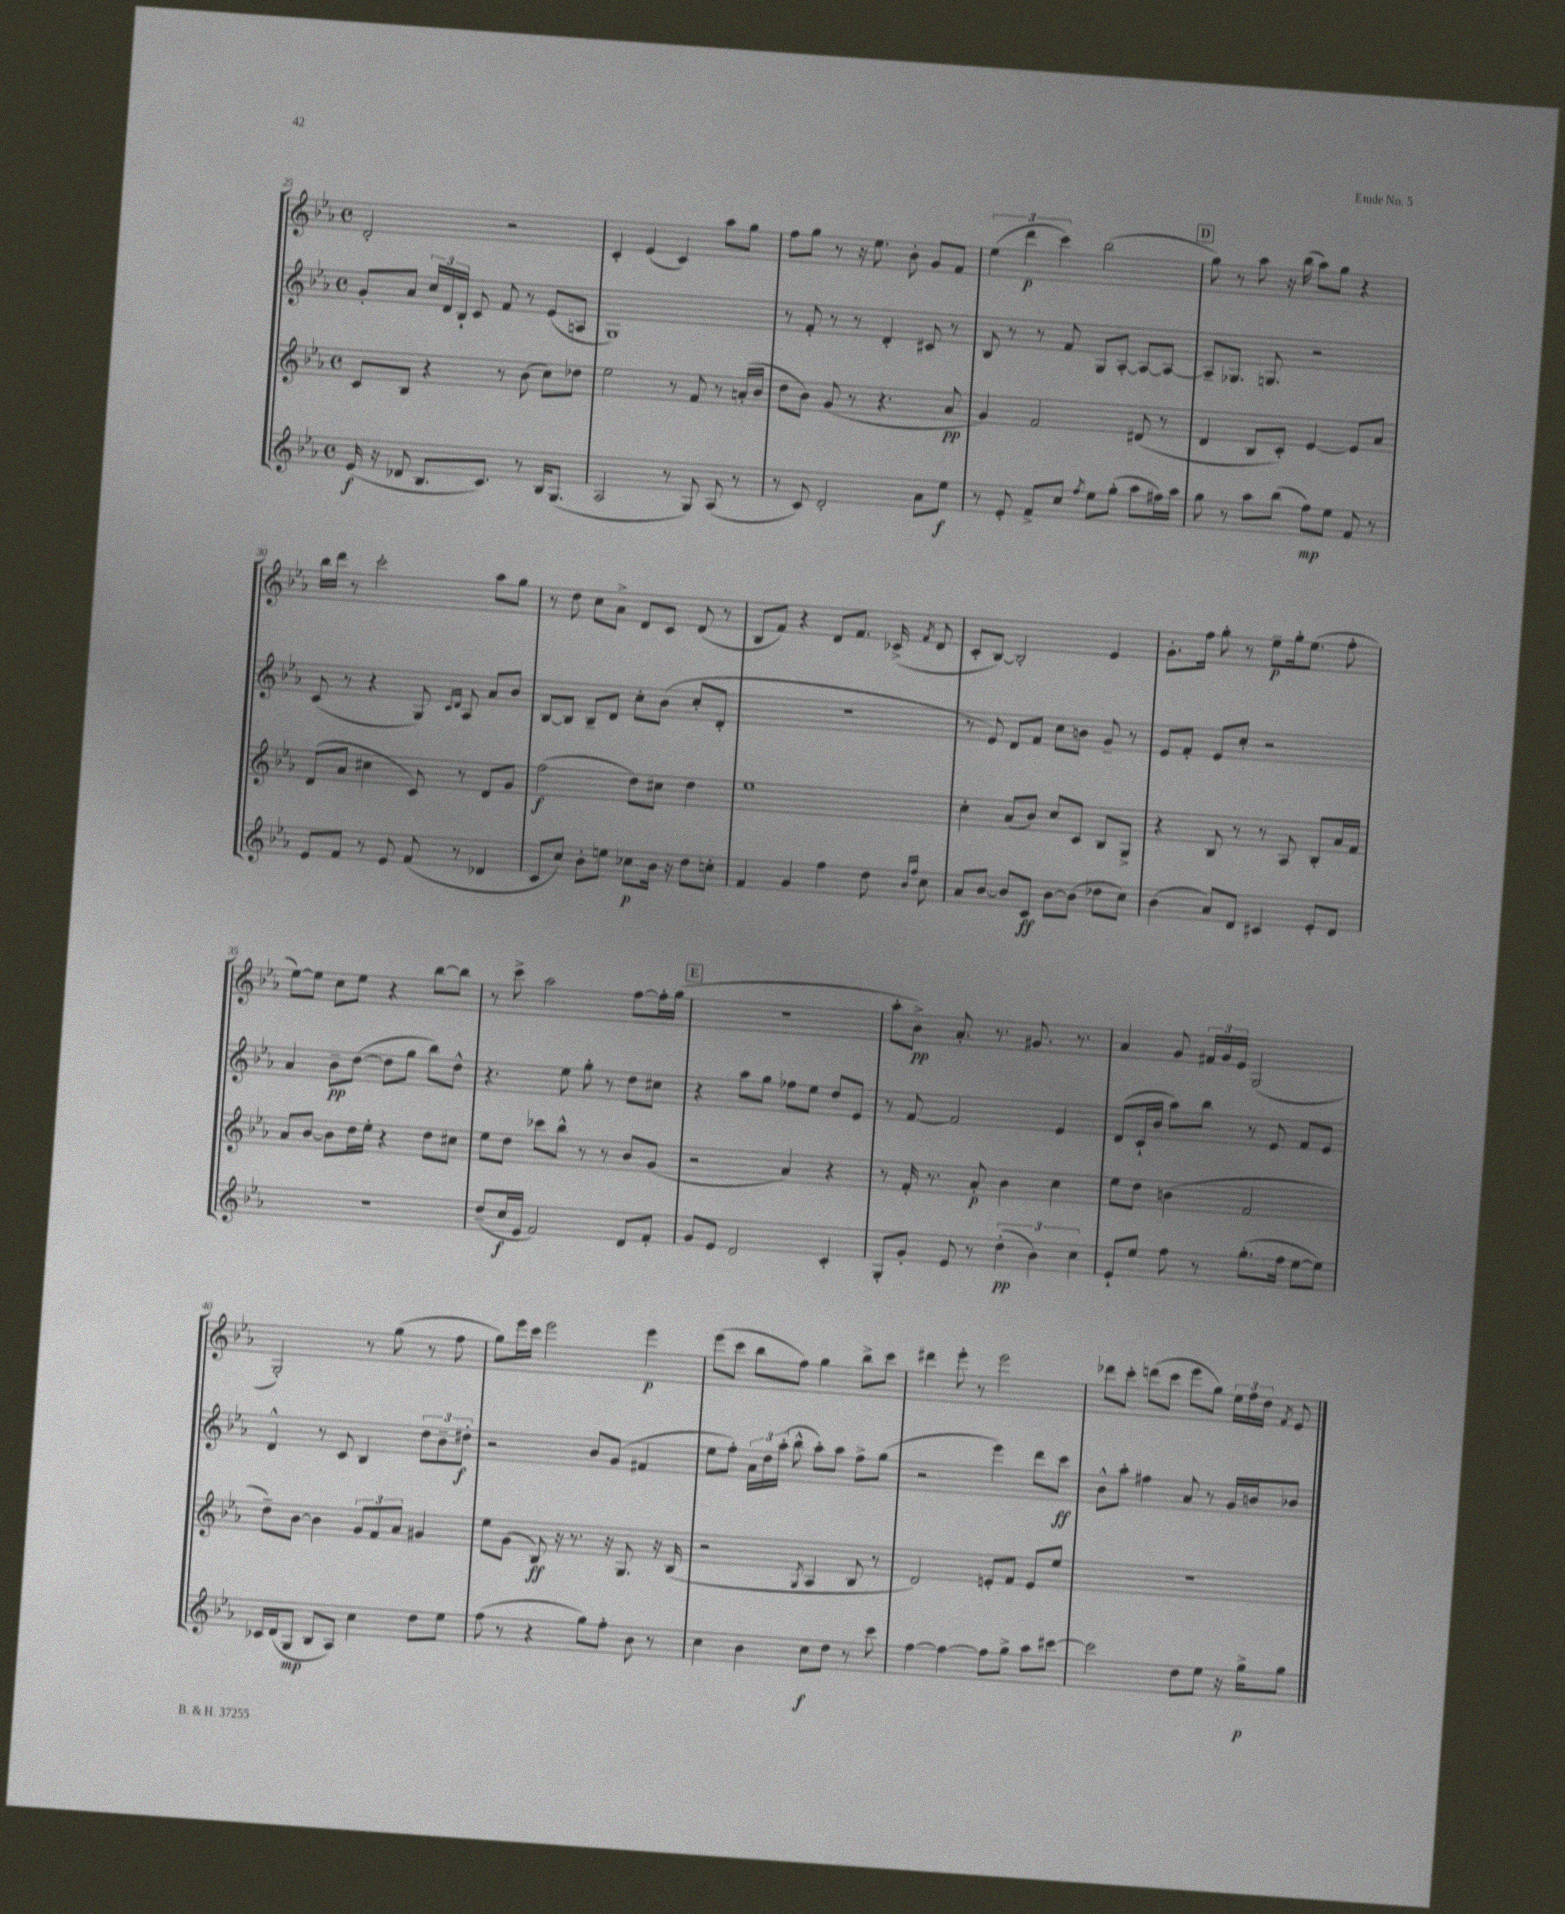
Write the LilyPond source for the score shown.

<<
\new StaffGroup <<
\new Staff = "s0" {
    \clef treble \key ees \major \defaultTimeSignature \time 4/4
    \autoBeamOff d'2-. r2 |
    c'4-. ees'4( c'4) aes''8[ g''8] |
    f''8[ g''8] r8 r16 ees''8. bes'8-. g'8[ f'8] |
    \tuplet 3/2 { ees''4( d'''4\p c'''4) } bes''2( |
    \mark \markup { \box "D" } g''8) r8 aes''8 r16 bes''16( aes''8[) g''8] r4 |
    bes''16[ d'''16] r8 c'''2-. aes''8[ g''8] |
    r8 d''8 c''8[ aes'8]-> d'8[ c'8] d'8( r8 |
    bes8[ f'8]) r4 d'8[ f'8.] ces'16->( \acciaccatura { f'8 } d'8 |
    c'8[-. bes8]~) bes2-. ees'4 |
    g'8.[-. f''16] g''8-. r8 ees''8[--\p g''16-. ees''8.]( f''8-. |
    ees''8[~) ees''8] c''8[ ees''8] r4 bes''8[~ bes''8] |
    r8 c'''8-> aes''2 f''8[~ f''16-. g''16]( |
    \mark \markup { \box "E" } r1 |
    aes''8[-. bes'8]->\pp) aes'8.-. r8. gis'8. r8. |
    aes'4 g'8 \tuplet 3/2 { fis'16[ g'16 ees'16] } g2( |
    g2-.) r8 g''8( r8 f''8 |
    g''8[) ees'''16 c'''16] ees'''2 ees'''4\p |
    ees'''8[( c'''8] bes''8[ f''8]) g''4 bes''8[-> c'''8] |
    dis'''4 ees'''8-. r8 ees'''2 |
    des'''8[ c'''8]-. d'''8[( c'''8] ees'''8[ g''8]) \tuplet 3/2 { ees''16[ f''16 d''16] } \acciaccatura { f'8 } ees'8 \bar "|." |
}
\new Staff = "s1" {
    \clef treble \key ees \major \defaultTimeSignature \time 4/4
    \autoBeamOff g'8[-. aes'8] \tuplet 3/2 { c''16[ d'16 bes16]-! } c'8 f'8 r8 ees'8[( a8] |
    g1) |
    r8 f'8-. r8 r8 d'4-. cis'8 r8 |
    bes8 r8 r8 f'8 g8[ aes8]~-. aes8[~ aes8]~ |
    \mark \markup { \box "D" } aes8[-- ges8.] g8. r2 |
    c'8( r8 r4 g8) \grace { c'16[ d'16] } aes8 aes'8[ bes'8] |
    bes8[~ bes8] bes8[-- d'8] c''8[-. bes'8]( c''8[-. d'8]-. |
    r1 |
    r8 ees'8) d'8[ f'8] c''8[ b'8] g'8-- r8 |
    ees'8[ f'8]-. ees'8[ c''8]-. r2 |
    aes'4 bes'8[--\pp d''8]~( d''8[ g''8] bes''8[) d''8]-^ |
    r4. ees''8 g''8-. r8 d''8[ cis''8] |
    \mark \markup { \box "E" } r4 aes''8[ g''8] fes''8[ ees''8] d''8[ ees'8] |
    r8 f'8~ f'2 ees'4 |
    d'8[( c'16-! bes'16] aes''8[) bes''8] r8 ees'8 f'8[ ees'8] |
    d'4-^ r8 c'8 bes4 \tuplet 3/2 { d''8[ bes'8-- dis''8]-.\f } |
    r2 bes'8[ g'8]( fis'4 |
    ees''8[ f''8]-.) \tuplet 3/2 { aes'16[ d''16 aes''16]-.( } bes''8-^ aes''8[-.) aes''8] f''8[-> g''8]( |
    r2 ees'''4) d'''8[ c'''8]\ff |
    bes'8[-^ aes''8]-. fis''4 aes'8 r8 g'16[ b'16 bes'8] \bar "|." |
}
\new Staff = "s2" {
    \clef treble \key ees \major \defaultTimeSignature \time 4/4
    \autoBeamOff c'8[ bes8] r4 r8 bes'8( c''8[) des''8] |
    ees''2 r8 f'8 r8 a'16[-.( bes'16] |
    d''8[ bes'8]) g'8( r8 r4. aes'8\pp |
    g'4) f'2 dis'8( r8 |
    \mark \markup { \box "D" } d'4 bes8[ c'8]-.) ees'4~ ees'8[ aes'8] |
    d'8[( aes'8] cis''4 c'8) r8 d'8[ g'8] |
    f''2\f( d''8[) cis''8] d''4 |
    ees''1 |
    c''4-. aes'8[( bes'8]) c''8[ c'8] bes8[ g8]-> |
    r4 bes8 r8 r8 aes8 bes8[-. aes'16 f'16] |
    aes'8[ bes'8]~ bes'8[ d''16 ees''16]-. r4 d''8[ cis''8] |
    ees''8[ d''8] ces'''8[ bes''8]-^ r8 r8 bes'8[ g'8]( |
    \mark \markup { \box "E" } r2 aes'4) r4 |
    r8 f'16-. r8. aes'8-.\p bes'4 c''4 |
    ees''8[ d''8] b'4( f'2 |
    d''8[--) bes'8]~ bes'4 \tuplet 3/2 { g'8[ f'8 aes'8] } gis'4 |
    ees''8[ g'8]( bes8\ff) r16 r8. r16 g8. r16 bes16( |
    r2 \acciaccatura { g8 } aes4 bes8 r8 |
    d'2) e'8[-. f'8] e'8[ ees''8] |
    r1 \bar "|." |
}
\new Staff = "s3" {
    \clef treble \key ees \major \defaultTimeSignature \time 4/4
    \autoBeamOff ees'16\f( r16 des'8 bes8.[ c'8.]) r8 bes16[ g8.]( |
    aes2 r8 g8) aes8( r8 |
    r8 c'8) d'2-. aes'8[ ees''8]\f |
    r8 ees'8-. f'8[-> c''8] \acciaccatura { f''8 } ees''8[ g''8]-.( aes''8[ fis''16) aes''16] |
    \mark \markup { \box "D" } g''8 r8 aes''8[ bes''8]( f''8[\mp) ees''8] f'8 r8 |
    ees'8[ f'8] r8 ees'8 f'8( r8 des'4 |
    c'8[ c''8]) bes'8[-. e''8] ces''8[\p bes'16] r16 d''8[ c''8]-. |
    f'4 g'4 f''4 d''8 \grace { bes'16[ f''16] } c''8 |
    aes'8[ bes'8]~ bes'8[ c'8]\ff bes'8[~ bes'8]( des''8[ c''8]) |
    bes'4( aes'8[) d'8] cis'4 ees'8[-. d'8] |
    R1 |
    d''8[--( c''16\f ees'16] f'2) d'8[ f'8]-. |
    \mark \markup { \box "E" } g'8[ ees'8] d'2 c'4-. |
    g8[-. g'8]-. ees'8 r8 \tuplet 3/2 { d''4-.\pp( bes'4) c''4 } |
    ees'8[-! ees''8] f''8 r8 g''8.[-.( f''16] ees''8[~ ees''8]) |
    ces'16[ d'16( g8]\mp bes8[ aes8]) c''4 d''8[ ees''8] |
    f''8( r8 r4 g''8[) f''8]-. bes'8 r8 |
    c''4 bes'4 c''8[\f d''8] r8 c'''8 |
    f''4~ f''4~ f''8[ g''8]-> aes''8[ cis'''8]~ |
    cis'''2 d''8[ ees''8] r16 g''16[->\p g''8] \bar "|." |
}
>>
>>
\layout { \context { \Score currentBarNumber = #25 } }
